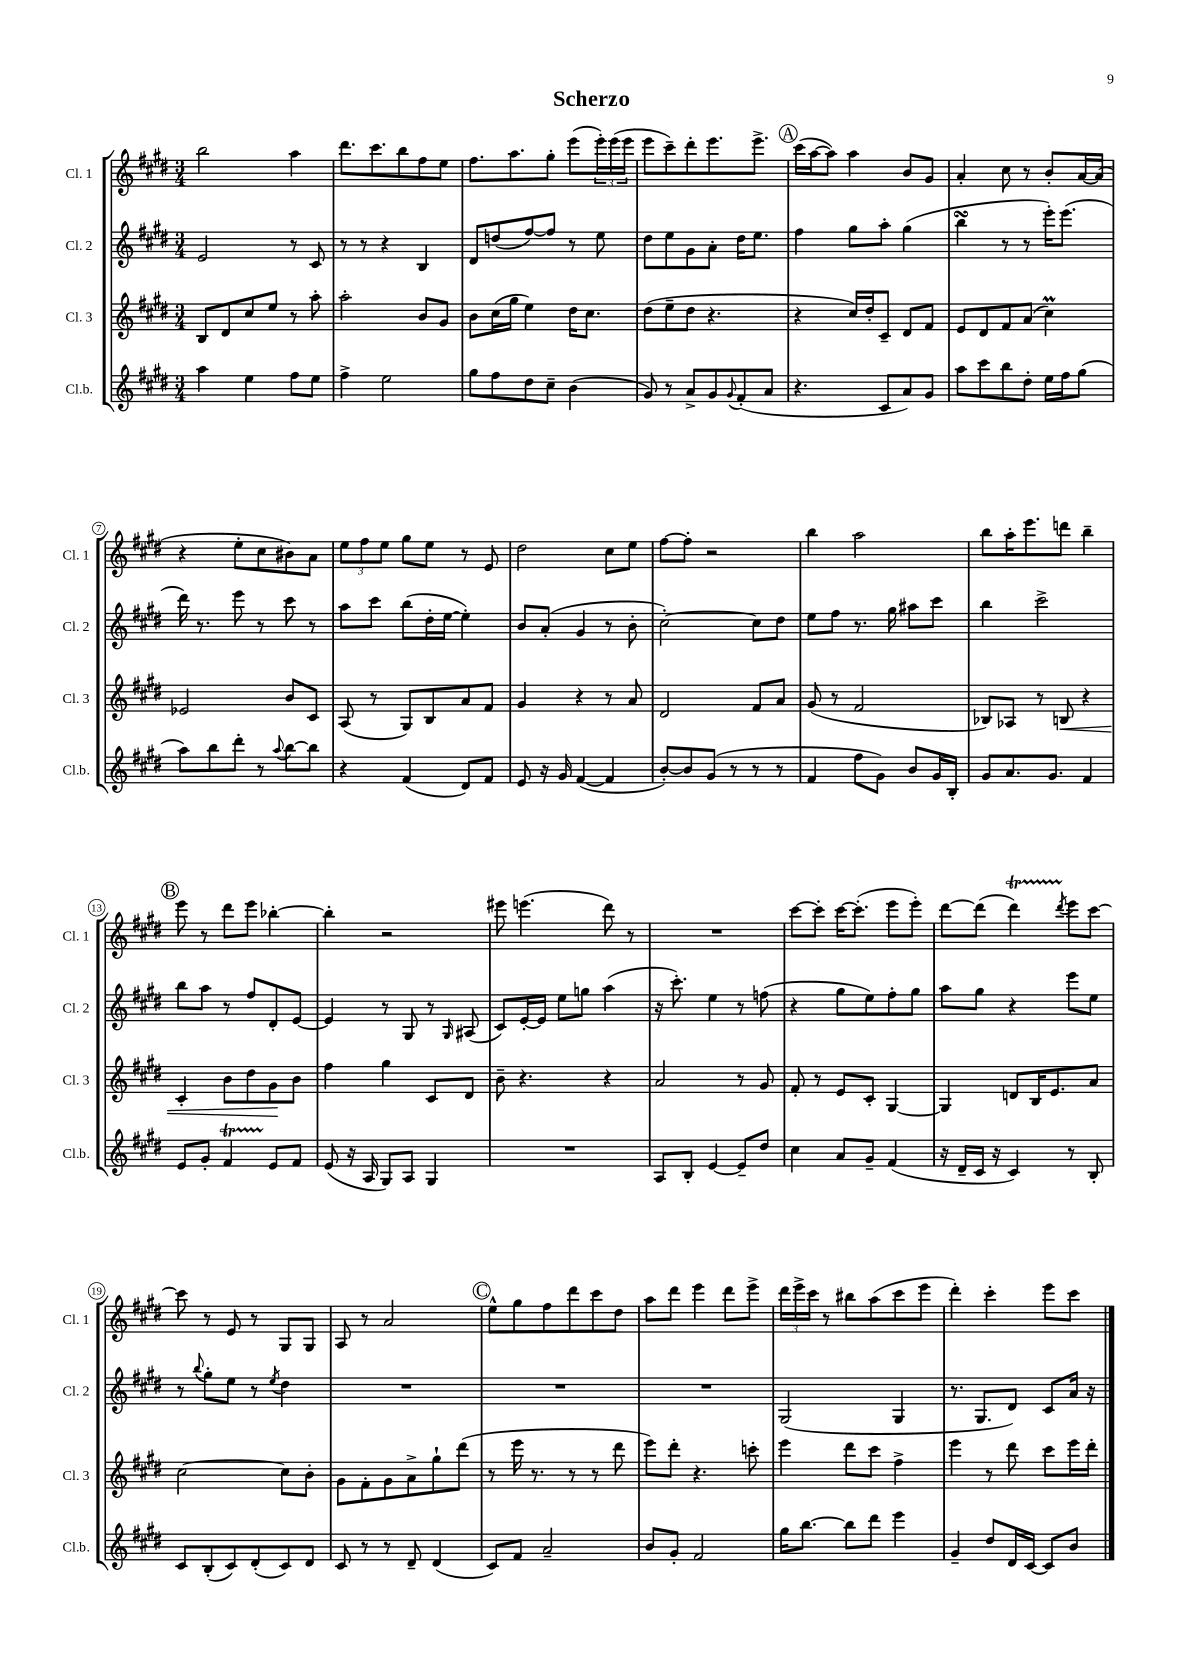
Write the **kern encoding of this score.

**kern	**kern	**kern	**kern
*staff4	*staff3	*staff2	*staff1
*clefG2	*clefG2	*clefG2	*clefG2
*k[f#c#g#d#]	*k[f#c#g#d#]	*k[f#c#g#d#]	*k[f#c#g#d#]
*M3/4	*M3/4	*M3/4	*M3/4
4aa	8B	2e	2bb
.	8d#	.	.
4ee	8cc#	.	.
.	8ee	.	.
8ff#	8r	8r	4aa
8ee	8aa'	8c#	.
=	=	=	=
4ff#^	2aa'	8r	8.ddd#
.	.	8r	.
.	.	.	8.ccc#
2ee	.	4r	.
.	.	.	8bb
.	8b	4B	8ff#
.	8g#	.	8ee
=	=	=	=
8gg#	8b	8d#	8.ff#
8ff#	(16cc#	(8dd	.
.	16gg#	.	8.aa
8dd#	4ee)	[8ff#)	.
8cc#~	.	8ff#]	8gg#'
(4b	16dd#	8r	(8eee
.	8.cc#	.	.
.	.	8ee	24eee')
.	.	.	(24eee
.	.	.	24eee
=	=	=	=
8g#)	(8dd#	8dd#	8eee
8r	8ee~	8ee	8ccc#~)
8a^	8dd#	8g#	8ddd#'
8g#	4.r	8a'	8.eee
8qqg#	.	.	.
(8f#'	.	16dd#	.
.	.	8.ee	8.eee^
8a	.	.	.
=	=	=	=
4.r	4r	4ff#	(16ccc#
.	.	.	[16aa
.	.	.	8aa])
.	16cc#)	8gg#	4aa
.	16dd#'	.	.
8c#	8c#~	8aa'	.
8a)	8d#	(4gg#	8b
8g#	8f#	.	8g#
=	=	=	=
8aa	8e	4bb	4a'
8ccc#	8d#	.	.
8bb	8f#	8r	8cc#
8dd#'	(8a	8r	8r
16ee	4cc#)	16eee')	8b'
16ff#	.	(8.eee	.
(8gg#	.	.	[16a
.	.	.	(16a]
=	=	=	=
8aa)	2e-	16ddd#)	4r
.	.	8.r	.
8bb	.	.	.
8ddd#'	.	8eee	8ee'
8r	.	8r	8cc#
8qqaa	.	.	.
[8bb	8b	8ccc#	8b#)
8bb]	8c#	8r	8a
=	=	=	=
4r	(8A	8aa	12ee
.	.	.	12ff#
.	8r	8ccc#	.
.	.	.	12ee
(4f#	8G#)	(8bb	8gg#
.	8B	16dd#'	8ee
.	.	[16ee	.
8d#)	8a	4ee'])	8r
8f#	8f#	.	8e
=	=	=	=
8e	4g#	8b	2dd#
16r	.	(8a'	.
16g#	.	.	.
([4f#	4r	4g#	.
4f#]	8r	8r	8cc#
.	8a	8b'	8ee
=	=	=	=
[8b')	2d#	[2cc#')	[8ff#
8b]	.	.	8ff#']
(8g#	.	.	2r
8r	.	.	.
8r	8f#	8cc#]	.
8r	8a	8dd#	.
=	=	=	=
4f#	(8g#	8ee	4bb
.	8r	8ff#	.
8ff#	2f#	8.r	2aa
8g#)	.	.	.
.	.	16gg#	.
8b	.	8aa#	.
16g#	.	8ccc#	.
16B'	.	.	.
=	=	=	=
8g#	8B-)	4bb	8bb
8.a	8A-	.	16aa'
.	.	.	8.eee
.	8r	2ccc#^	.
8.g#	.	.	.
.	8B	.	8ddd
4f#	4r	.	4bb~
=	=	=	=
8e	4c#'	8bb	8eee
8g#'	.	8aa	8r
4f#	8b	8r	8ddd#
.	8dd#	8ff#	8eee
8e	8g#	8d#'	[4bb-'
8f#	8b	[8e	.
=	=	=	=
(8e	4ff#	4e]	4bb-']
16r	.	.	.
16A	.	.	.
8G#)	4gg#	8r	2r
8A	.	8G#	.
4G#	8c#	8r	.
.	.	16qqG#	.
.	8d#	(8A#	.
=	=	=	=
2.r	8b~	8c#)	8eee#
.	4.r	[16e'	(4.eee
.	.	16e]	.
.	.	8ee	.
.	.	8gg	.
.	4r	(4aa	8ddd#)
.	.	.	8r
=	=	=	=
8A	2a	16r	2.r
.	.	8.ccc#')	.
8B'	.	.	.
[4e	.	4ee	.
8e~]	8r	8r	.
8dd#	8g#	(8ff	.
=	=	=	=
4cc#	8f#'	4r	[8ccc#
.	8r	.	8ccc#']
8a	8e	8gg#	[16ccc#
.	.	.	(8.ccc#']
8g#~	8c#'	8ee)	.
(4f#	[4G#	8ff#'	8eee
.	.	8gg#	8eee')
=	=	=	=
16r	4G#]	8aa	[8ddd#
16d#~	.	.	.
16c#	.	8gg#	(8ddd#]
16r	.	.	.
4c#)	8d	4r	4ddd#)
.	16B	.	.
.	8.e	.	.
.	.	.	8qddd#
8r	.	8eee	8eee
8B'	8a	8ee	[8ccc#
=	=	=	=
8c#	[2cc#	8r	8ccc#]
.	.	8qqbb	.
(8B'	.	8gg#'	8r
8c#)	.	8ee	8e
(8d#'	.	8r	8r
.	.	8qee	.
8c#)	8cc#]	4dd#	8G#
8d#	8b'	.	8G#
=	=	=	=
8c#	8g#	2.r	8A
8r	8f#'	.	8r
8r	8g#	.	2a
8d#~	8a^	.	.
(4d#	8gg#`	.	.
.	(8ddd#	.	.
=	=	=	=
8c#)	8r	2.r	8ee^^
8f#	16eee	.	8gg#
.	8.r	.	.
2a~	.	.	8ff#
.	8r	.	8ddd#
.	8r	.	8ccc#
.	8ddd#	.	8dd#
=	=	=	=
8b	8eee)	2.r	8aa
8g#'	8ddd#'	.	8ddd#
2f#	4.r	.	4eee
.	.	.	8ddd#
.	8ccc'	.	8eee^
=	=	=	=
16gg#	4eee	(2G#	24ddd#
.	.	.	24eee^
[8.bb	.	.	.
.	.	.	24ccc#
.	.	.	8r
8bb]	8ddd#	.	8bb#
8ddd#	8ccc#	.	(8aa
4eee	4ff#^	4G#	8ccc#
.	.	.	8eee
=	=	=	=
4g#~	4eee	8.r	4ddd#')
.	.	8.G#	.
8dd#	8r	.	4ccc#'
16d#	8ddd#	8d#)	.
[16c#	.	.	.
8c#]	8ccc#	8c#	8eee
8b	16eee	16a	8ccc#
.	16ddd#'	16r	.
==	==	==	==
*-	*-	*-	*-
